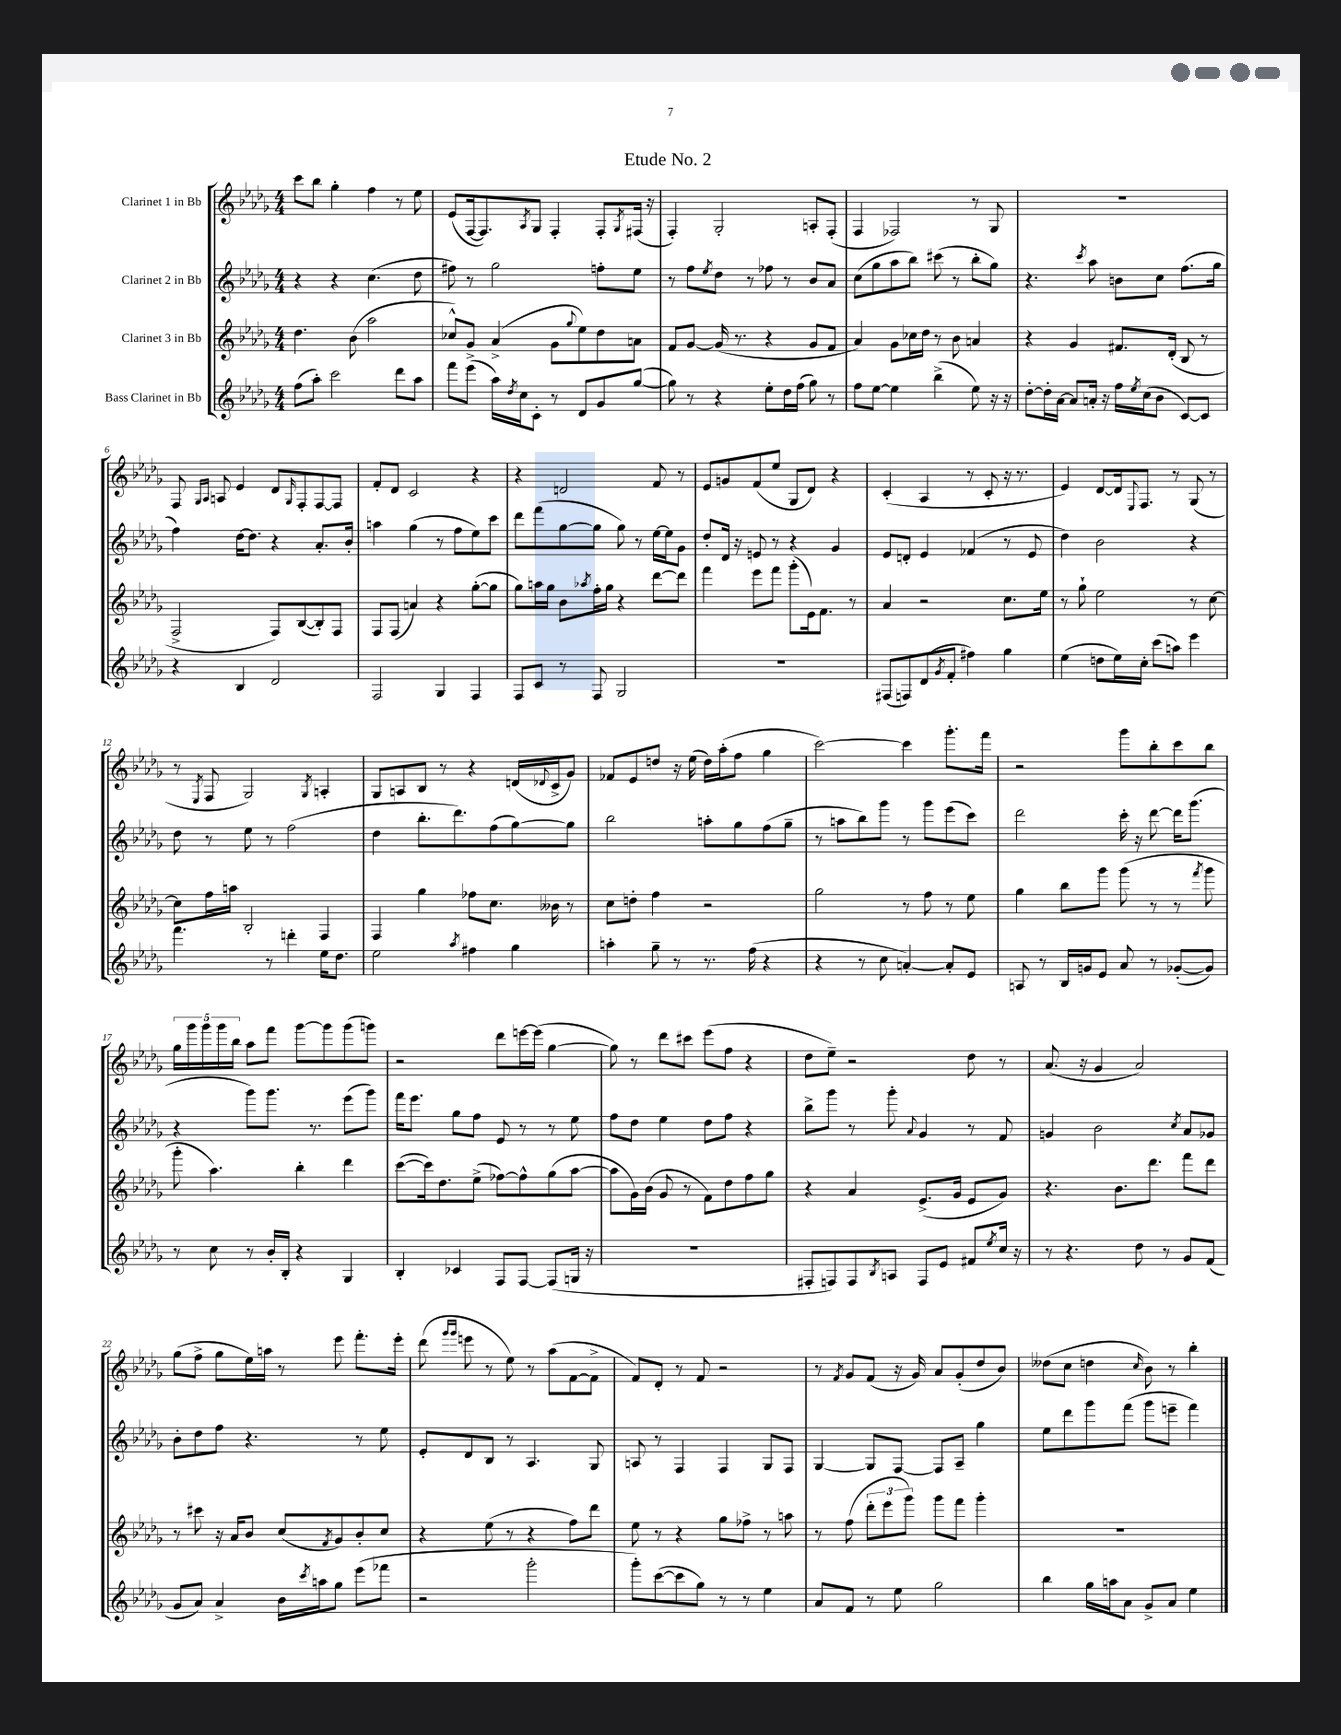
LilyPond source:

\header { title = "Etude No. 2" }
<<
\new StaffGroup <<
\new Staff = "s0" \with { instrumentName = "Clarinet 1 in Bb" } {
    \clef treble \key des \major \numericTimeSignature \time 4/4
    c'''8 bes''8 ges''4-. f''4 r8 ees''8 |
    ees'8( f16~ f8.) \acciaccatura { aes8 } ges8 f4-. f8-. \acciaccatura { ges8 } fis16( r16 |
    f4-.) ges2-. a8-. f8-.( |
    f4 fes2) r8 ges8 |
    R1 |
    f8 \grace { ges16 aes16 } a8 ees'4 des'8 \grace { ges16 } f8-. f8~ f8 |
    f'8-. des'8 c'2 r4 |
    r4 d'2 f'8 r8 |
    ees'8 g'8 f'8( ees''8 ges8 des'8) r4 |
    c'4-.( aes4 r8 c'8-. r16 r8. |
    ees'4) des'8~ des'16 \appoggiatura { ees8 } f8. r8 ges8( r8 |
    r8 \acciaccatura { ees8 } f8 ges2) \acciaccatura { ges8 } a4-. |
    ges8 a8 bes8 r8 r4 d'16( \appoggiatura { des'8 } c'16-> ges'8) |
    fes'8 ees'8 d''8 r16 ees''16( d''16) aes''16-.( f''8 ges''4 |
    c'''2~) c'''4 ges'''8.-. f'''16 |
    r2 ges'''8 bes''8-. c'''8 bes''8 |
    \tuplet 5/4 { ges''16 ges'''16 ges'''16 ges'''16 bes''16 } aes''8 f'''8 ges'''8~ ges'''8 ges'''8( g'''8) |
    r2 des'''8 e'''16~ e'''16( ges''4~ |
    ges''8) r8 des'''8 cis'''8 ees'''8( f''8 r4 |
    des''8 ees''8--) r2 des''8 r8 |
    aes'8.( r16 ges'4 aes'2) |
    ges''8( f''8-> ges''8 ees''16) a''16 r8 ees'''8 f'''8.-. ees'''16-. |
    des'''8( \grace { ges'''16 ges'''16 } e'''8 r8 ees''8) r8 aes''8( f'8~ f'8-> |
    f'8) des'8-. r8 f'8 r2 |
    r8 \acciaccatura { f'8 } ges'8 f'8( r16 ges'16) aes'8 ges'8-.( des''8 bes'8) |
    deses''8( c''8 d''4 \grace { c''16 } bes'8) r8 bes''4-. \bar "|." |
}
\new Staff = "s1" \with { instrumentName = "Clarinet 2 in Bb" } {
    \clef treble \key des \major \numericTimeSignature \time 4/4
    r4 r4 c''4.( des''8 |
    fis''8) r8 ges''2 f''8-. ees''8 |
    r8 f''8 \acciaccatura { ees''8 } des''8 r8 fes''8 r8 bes'8 aes'8 |
    c''8( ges''8 aes''8 bes''8) cis'''8( r8 bes''8-. ges''8) |
    r4. \acciaccatura { c'''8 } aes''8 b'8 c''8 f''8.( ges''16 |
    f''4) des''16~ des''8. r4 aes'8.-. bes'16-. |
    a''4 ges''4( r8 f''8 ees''8) c'''8 |
    des'''8 f'''8( ges''8~ ges''8 ges''8) r8 ees''16~ ees''16 ges'8 |
    des''8-. des'16 r16 e'8 r8 r4 ges'4 |
    ees'8 d'8-. ees'4 fes'4( r8 ees'8 |
    des''4) bes'2 r4 |
    des''8 r8 ees''8 r8 f''2( |
    des''4 bes''8.-. des'''8.) f''8( ges''8~) ges''8 |
    bes''2 a''8-. ges''8 f''8( ges''8-- |
    r8 a''8 bes''8) ges'''8 r8 ges'''8 ees'''8( c'''8) |
    des'''2 c'''16-. r16 des'''8~ des'''16 ges'''8.( |
    r4 ges'''8) ges'''8. r8. ees'''8( ges'''8) |
    f'''16 ees'''8. ges''8 f''8 ees'8 r8 r8 ees''8 |
    f''8 des''8 ees''4 des''8 f''8 r4 |
    bes''8-> ges'''8 r8 ges'''8-. \appoggiatura { aes'8 } ges'4 r8 f'8 |
    g'4 bes'2 \acciaccatura { c''8 } aes'8 ges'8 |
    bes'8-. des''8 f''8 r4. r8 ees''8 |
    ees'8-. des'8 bes8 r8 aes4. ges8 |
    a8 r8 f4 f4 ges8 f8 |
    ges4~ ges8 f8~ f8 aes8-- ges''4 |
    ees''8 des'''8 ges'''8 f'''8( ges'''8 e'''8-- f'''4) \bar "|." |
}
\new Staff = "s2" \with { instrumentName = "Clarinet 3 in Bb" } {
    \clef treble \key des \major \numericTimeSignature \time 4/4
    des''4. bes'8( aes''2 |
    ces''8-^) ges'8-> aes'4->( ges'8 \appoggiatura { ges''8 } ees''8) des''8 a'8 |
    f'8 ges'8~ ges'16( r8. r4 ges'8 f'8 |
    aes'4) ges'8 ces''16 des''16 r8 bes'8 a'4 |
    r4 ges'4 fis'8. des'16-.( bes8 r8 |
    f2-> f8) bes8~( bes8-.) f8 |
    f8 f8( a'4) r4 ges''8~-.( ges''8 |
    ges''8) a''16 ges''16 bes'8 \acciaccatura { aes''8 } f''16-. ges''16 r4 des'''8~ des'''8 |
    f'''4 ees'''8 f'''8 ges'''8-.( ees'16) f'8. r8 |
    aes'4 r2 c''8. ees''16 |
    r8 ges''8-! ees''2 r8 c''8~ |
    c''8 f''16 a''16 bes2-. f4 |
    f4 ges''4 fes''8 c''8. beses'16 r8 |
    c''8 d''8-. f''4 r2 |
    ges''2 r8 f''8 r8 ees''8 |
    ges''4 bes''8 ges'''8 ges'''8( r8 r8 \acciaccatura { f'''8 } ges'''8 |
    ges'''8-. aes''4.) bes''4-. des'''4 |
    c'''8~( c'''16) des''8. ees''8->( fes''8~) fes''8-^ ges''8( aes''8~ |
    aes''8 ges'16) bes'16( ges'8 r8 f'8) des''8 f''8 ges''8 |
    r4 aes'4 ees'8.->( ges'16 ees'8 ges'8) |
    r4. bes'8. des'''8. f'''8 des'''8 |
    r8 cis'''8 r16 aes'16 bes'8 c''8( \acciaccatura { f'8 } ges'8) bes'8-. c''8 |
    r4 ees''8( r8 r4 f''8) des'''8 |
    ees''8 r8 r4 ges''8 fes''8-> r8 a''8 |
    r8 f''8( \tuplet 3/2 { des'''8-. ees'''8 ges'''8) } ges'''8 f'''8 ges'''4-. |
    R1 \bar "|." |
}
\new Staff = "s3" \with { instrumentName = "Bass Clarinet in Bb" } {
    \clef treble \key des \major \numericTimeSignature \time 4/4
    f''8( aes''8-.) c'''2 des'''8 aes''8 |
    f'''8 ees'''8( aes''16) \acciaccatura { des''8 } c''16 c'8-. r8 des'8 ges'8 ges''8~( |
    ges''8) r8 r4 ees''8-. des''16 f''16( ges''8) r8 |
    f''8 ees''8~ ees''4 bes''4->( ees''8) r16 r16 |
    des''8~-. des''16-. aes'16~ aes'8 a'16-. r16 f''16 \acciaccatura { ees''8 } c''16( bes'8 c'8~) c'8 |
    r4 bes4 des'2 |
    f2 ges4 f4 |
    f8 c'8 r8 f8 ges2 |
    R1 |
    fis8( f8) des'8( \acciaccatura { ges'8 } f'8-. fis''4) ges''4 |
    ees''4( d''8 ees''16) c''16-. c'''8( a''8) ees'''4 |
    f'''4. r8 d'''4-. ees''16 des''8. |
    ees''2 \acciaccatura { aes''8 } fis''4 ges''4 |
    a''4-. ges''8-- r8 r8. f''16( r4 |
    r4 r8 c''8 a'4~-.) a'8-. ees'8 |
    a8 r8 bes16 g'16 ees'8 aes'8 r8 ges'8~-.( ges'8) |
    r8 c''8 r8 bes'16-. bes16-. r4 ges4 |
    bes4-. ces'4 f8 f8~ f8( g16 r16 |
    R1 |
    fis8-. f8) f8 \acciaccatura { bes8 } a8 f8 ees'8 fis'8 \acciaccatura { ees''8 } c''16 r16 |
    r8 r4. des''8 r8 ges'8 f'8( |
    ges'8 aes'8) aes'4-> bes'16 \acciaccatura { c'''8 } a''16 ges''8 ees'''8( fes'''8 |
    r2 ges'''2-. |
    ges'''8-.) c'''8~( c'''8 ges''8) r8 r8 ees''4 |
    aes'8 f'8 r8 ees''8 ges''2 |
    bes''4 ges''16 a''16 aes'8 ges'8-> aes'8 ees''4 \bar "|." |
}
>>
>>
